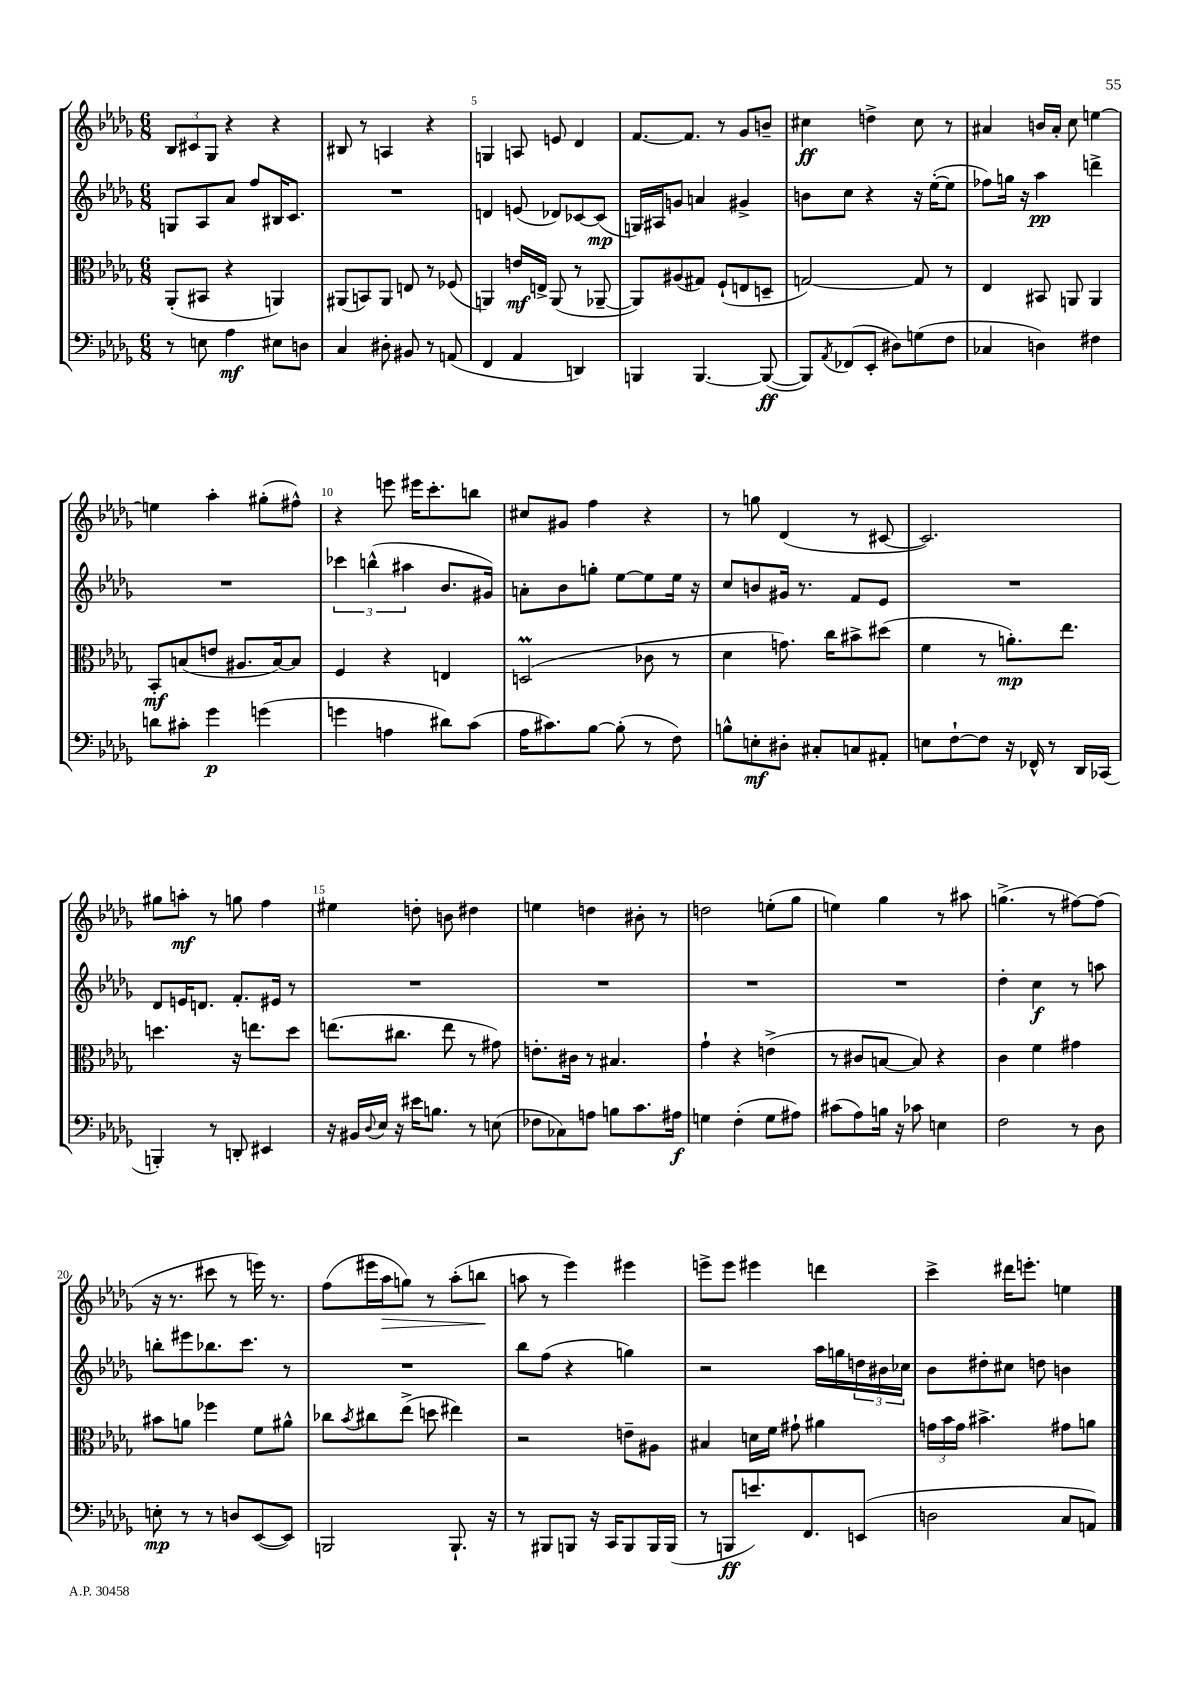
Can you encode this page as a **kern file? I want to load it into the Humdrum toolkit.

**kern	**kern	**kern	**kern
*staff4	*staff3	*staff2	*staff1
*clefF4	*clefC3	*clefG2	*clefG2
*k[b-e-a-d-g-]	*k[b-e-a-d-g-]	*k[b-e-a-d-g-]	*k[b-e-a-d-g-]
*M6/8	*M6/8	*M6/8	*M6/8
8r	(8AA-'	8G	12B-
.	.	.	12c#
8E	8BB#	8A-	.
.	.	.	12G-
4A-	4r	8a-	4r
.	.	8ff	.
8E#	4AA)	16B#	4r
.	.	8.c	.
8D	.	.	.
=	=	=	=
4C	(8AA#	2.r	8B#
.	8BB)	.	8r
8D#'	8AA#	.	4A
8BB#	8E	.	.
8r	8r	.	4r
(8AA	(8F-	.	.
=	=	=	=
4FF	4AA)	4d	4G
4AA-	16e	(8e	8A
.	16E^	.	.
.	(8AA	8d-)	8e
4DD)	8r	[8c-	4d-
.	[8AA-~	(8c-]	.
=	=	=	=
4BBB	8AA-])	16G)	[8.f
.	.	16A#	.
.	(8A#	8g	.
.	.	.	8.f]
[4.BBB	8G#)	4a	.
.	(8F`	.	8r
.	8E	4g#^	8g-
(8BBB_	8D~	.	8b~
=	=	=	=
8BBB])	[2G)	8b	4cc#
8qAA-	.	.	.
(8FF-	.	8cc	.
8EE-'	.	4r	4dd^
8D#)	.	.	.
(8G	8G]	16r	8cc#
.	.	([16ee-'	.
8F	8r	8ee-]	8r
=	=	=	=
4C-	4E-	8ff-)	4a#
.	.	16gg	.
.	.	16r	.
4D)	8BB#	4aa-	16b
.	.	.	16a#'
.	8AA	.	8cc
4F#	4AA	4ddd^	[4ee
=	=	=	=
8d	8BB-'	2.r	4ee]
8c#'	(8B	.	.
4g-	8e	.	4aa-'
.	8.A#	.	.
(4g	.	.	(8gg#'
.	[16B)	.	.
.	8B]	.	8ff#^^)
=	=	=	=
4g	4F	6ccc-	4r
.	.	(6bb^^	.
4A	4r	.	8eee
.	.	6aa#	.
.	.	.	16eee#
.	.	.	8.ccc'
8d#)	4E	8.b-	.
(8c	.	.	8bb
.	.	16g#)	.
=	=	=	=
16A-	(2D	8a'	8cc#
8.c#)	.	.	.
.	.	8b-	8g#
[8B-	.	8gg'	4ff
(8B-']	.	[8ee-	.
8r	8c-	8ee-]	4r
8F)	8r	16ee-	.
.	.	16r	.
=	=	=	=
8B^^	4d-	8cc	8r
8E'	.	8b	8gg
8D#'	8.g)	16g#	(4d-
.	.	8.r	.
8C#'	.	.	.
.	16cc	.	.
8C	8b#^	8f	8r
8AA#'	(8dd#	8e-	[8c#
=	=	=	=
8E	4f	2.r	2.c#])
[8F`	.	.	.
8F]	8r	.	.
16r	8.a')	.	.
16FF-^^	.	.	.
8r	.	.	.
.	8.ee-	.	.
16DD-	.	.	.
(16CC-	.	.	.
=	=	=	=
4BBB')	4.dd	8d-	8gg#
.	.	16e	8aa'
.	.	8.d	.
8r	.	.	8r
8DD'	16r	8.f'	8gg
.	8.ee	.	.
4EE#	.	.	4ff
.	.	16e#	.
.	8dd	8r	.
=	=	=	=
16r	(8.ee	2.r	4ee#
16BB#	.	.	.
8qqD-	.	.	.
16E-	.	.	.
16r	8.cc#	.	.
16e#	.	.	8dd'
8.B	.	.	.
.	8ee	.	8b
8r	8r	.	4dd#
(8E	8g#)	.	.
=	=	=	=
8F-	8.e'	2.r	4ee
8C-)	.	.	.
.	16c#	.	.
8A	8r	.	4dd
8B	4.B#	.	.
8.c	.	.	8b#'
.	.	.	8r
16A#	.	.	.
=	=	=	=
4G	4g-`	2.r	2dd
(4F'	4r	.	.
8G	(4e^	.	(8ee'
8A#)	.	.	8gg-
=	=	=	=
(8c#	8r	2.r	4ee)
8A-)	8c#	.	.
16B	[8B	.	4gg-
16r	.	.	.
8c-	8B])	.	.
4E	4r	.	8r
.	.	.	8aa#
=	=	=	=
2F	4c	4dd-'	(4.gg^
.	4f	4cc	.
.	.	.	8r
8r	4g#	8r	[8ff#)
8D-	.	8aa	(8ff#]
=	=	=	=
8E'	8b#	8bb'	16r
.	.	.	8.r
8r	8a	8eee#	.
8r	4ff-	8.bb-	8ccc#
8D	.	.	8r
.	.	8.ccc	.
([8EE-	8f	.	16eee)
.	.	.	8.r
8EE-])	8a#^^	8r	.
=	=	=	=
2BBB	8cc-	2.r	(8ff
.	8qb-	.	.
.	8cc#	.	16eee#
.	.	.	16aa-
.	(8ee-^	.	8gg)
.	8dd	.	8r
8.BBB`	4ee#)	.	(8aa-'
.	.	.	8bb
16r	.	.	.
=	=	=	=
8r	2r	8bb-	8aa
8BBB#	.	(8ff	8r
8BBB	.	4r	4eee-)
16r	.	.	.
16CC	.	.	.
8BBB	8e~	4gg)	4eee#
16BBB	8A#	.	.
(16BBB	.	.	.
=	=	=	=
8r	4B#	2r	8eee^
8BBB	.	.	8eee
8.e)	16d	.	4eee#
.	16f	.	.
.	8g#`	.	.
8.FF	.	.	.
.	4a#	16aa-	4ddd
.	.	16gg	.
(8EE	.	24dd	.
.	.	24b#	.
.	.	24cc-	.
=	=	=	=
2D	24g	8b-	4ccc^
.	24b-	.	.
.	24g	.	.
.	4.b#^	8dd#'	.
.	.	8cc#	16ddd#
.	.	.	8.eee'
.	.	8dd	.
8C	8g#	4b	4ee
8AA)	8a	.	.
==	==	==	==
*-	*-	*-	*-
